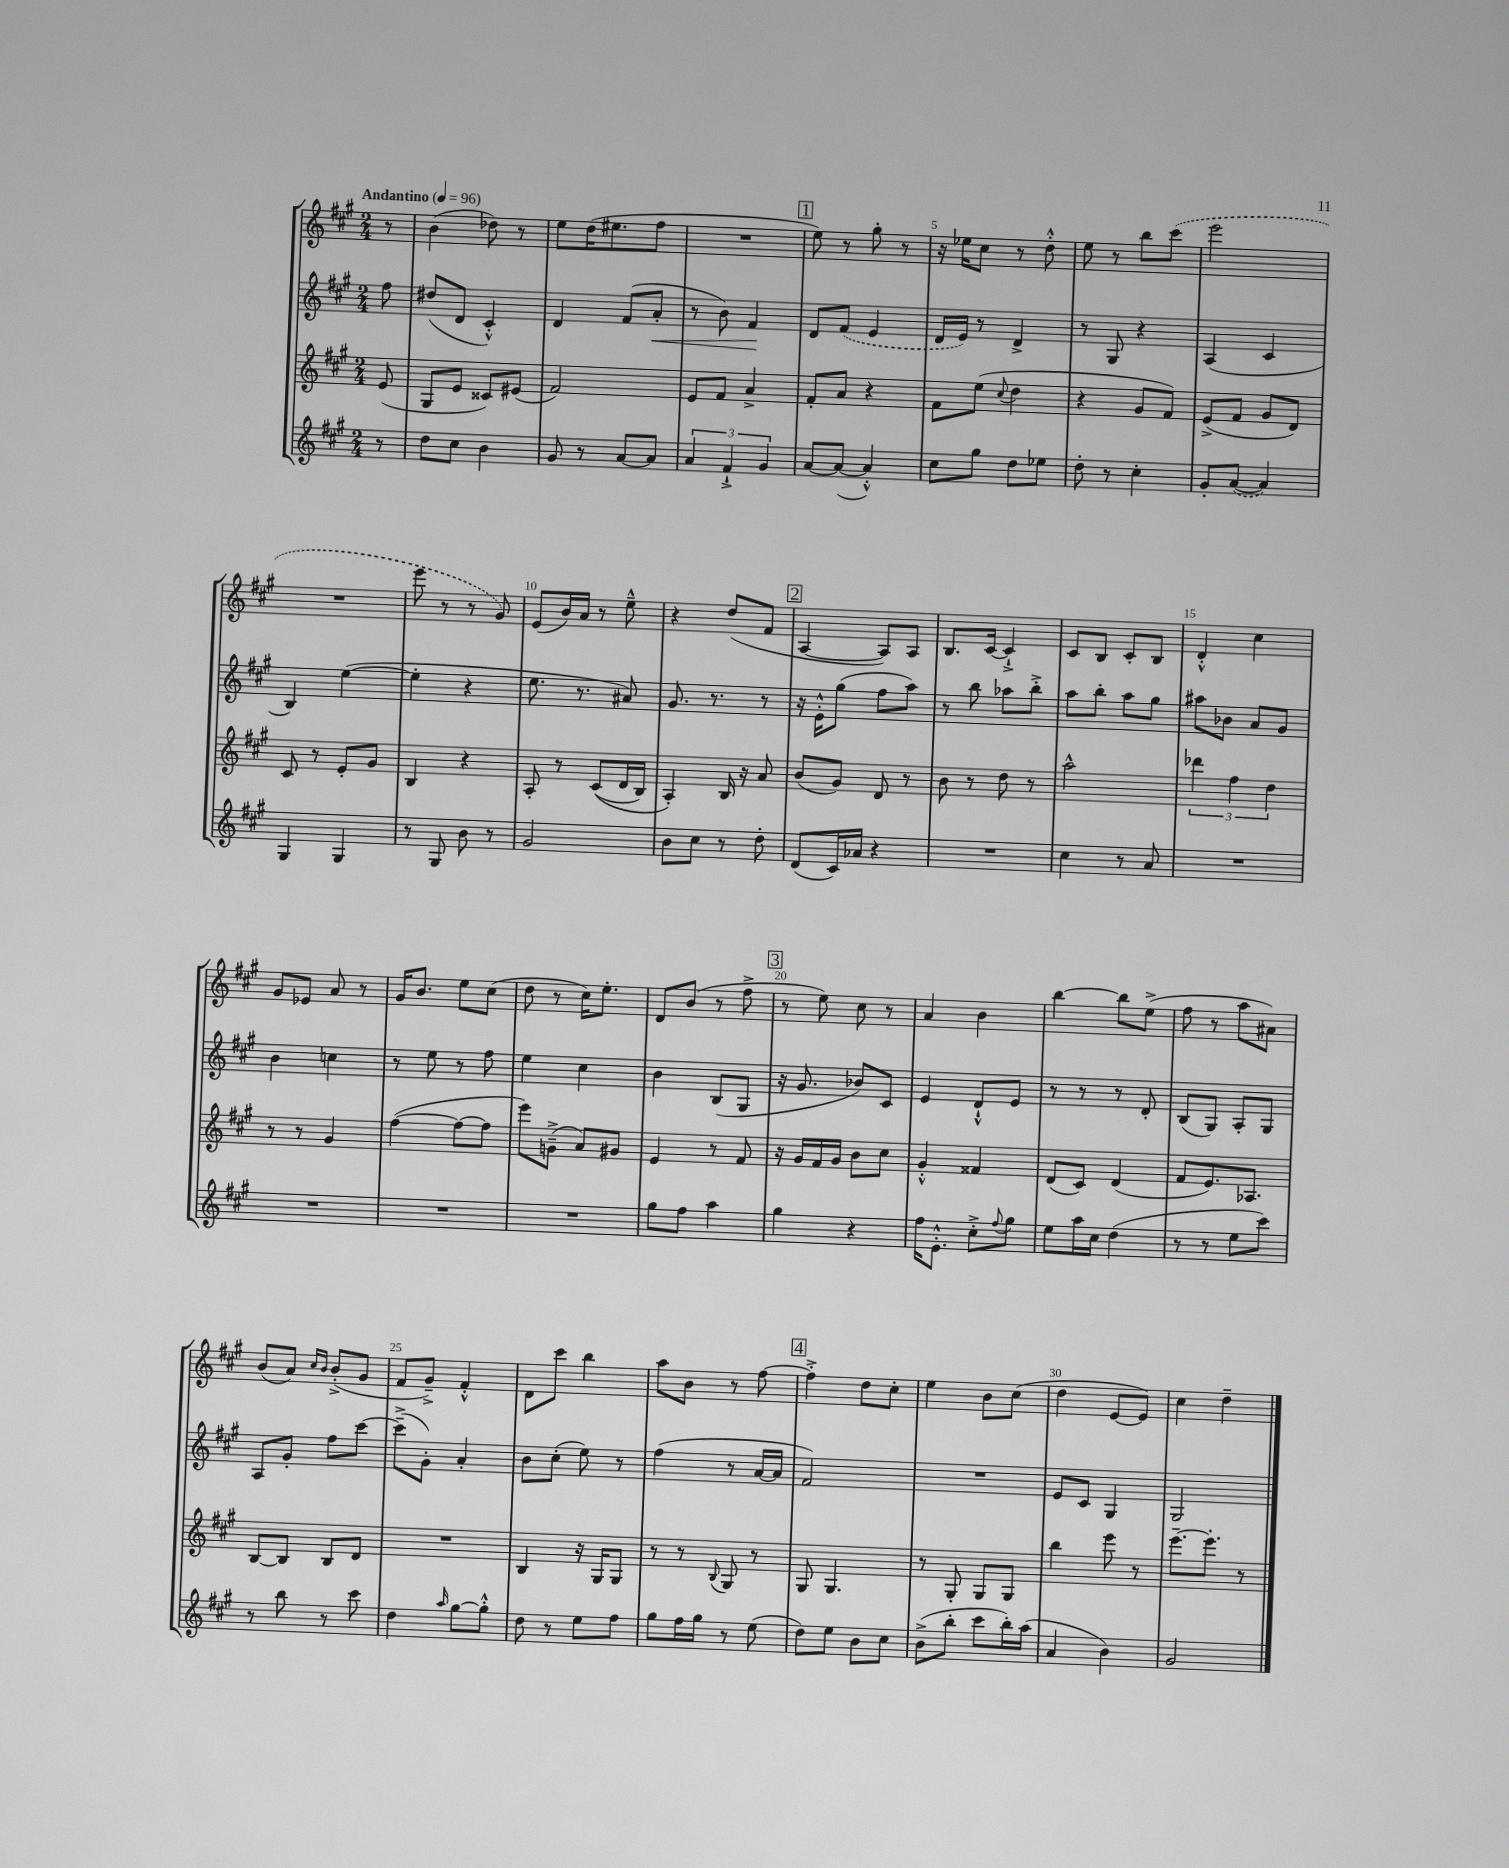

**kern	**kern	**kern	**kern
*staff4	*staff3	*staff2	*staff1
*clefG2	*clefG2	*clefG2	*clefG2
*k[f#c#g#]	*k[f#c#g#]	*k[f#c#g#]	*k[f#c#g#]
*M2/4	*M2/4	*M2/4	*M2/4
*MM96	*MM96	*MM96	*MM96
8r	(8e	8ff#	8r
=	=	=	=
8dd	8G#	(8dd#	(4b
8cc#	8e	8d	.
4b	8c##)	4c#'^^)	8dd-)
.	(8e#	.	8r
=	=	=	=
8g#	2f#)	4d	8ee
8r	.	.	(16dd
.	.	.	8.ee#
[8a	.	(8f#	.
8a]	.	8a'	8ff#
=	=	=	=
6a	8e	8r	2r
.	8f#	8b)	.
6f#`^	.	.	.
.	4a^	4f#	.
6g#	.	.	.
=	=	=	=
[8a	8f#'	8d	8ee)
(8a_	8a	(8f#	8r
4a'^^])	4r	4e	8gg#'
.	.	.	8r
=	=	=	=
8cc#	8f#	16d	16r
.	.	16e)	16ee-
8gg#	(8ee	8r	8cc#
.	8qqcc#	.	.
8dd	4dd	4d^	8r
8ee-	.	.	8dd'^^
=	=	=	=
8dd'	4r	8r	8ee
8r	.	8G#	8r
4cc#'	8g#	4r	8bb
.	8f#)	.	(8ccc#
=	=	=	=
8g#'	(8e^	(4A	2eee
([8a	8f#	.	.
4a])	8g#	4c#	.
.	8d)	.	.
=	=	=	=
4G#	8c#	4B)	2r
.	8r	.	.
4G#	8e'	([4ee	.
.	8g#	.	.
=	=	=	=
8r	4B	4ee']	8eee
8G#	.	.	8r
8b	4r	4r	8r
8r	.	.	8g#)
=	=	=	=
2g#	8A'	8.ee	(8e
.	8r	.	16b)
.	.	8.r	16a
.	&((8c#	.	8r
.	16d	8a#)	8ee~^^
.	16B)	.	.
=	=	=	=
8b	4A'&)	8.g#	4r
8cc#	.	.	.
.	.	8.r	.
8r	16B	.	(8dd
.	16r	.	.
8dd'	8a	8r	8f#
=	=	=	=
(8d	(8b	16r	[4A
.	.	16e'^^	.
16c#)	8g#)	(8gg#	.
16a-	.	.	.
4r	8d	8ff#	8A])
.	8r	8aa)	8A
=	=	=	=
2r	8b	8r	8.B
.	8r	8bb	.
.	.	.	[16c#
.	8dd	8aa-	4c#`^]
.	8r	8bb'^	.
=	=	=	=
4cc#	2aa^^	8aa	8c#
.	.	8bb'	8B
8r	.	8aa	8c#'
8a	.	8gg#	8B
=	=	=	=
2r	6ddd-	8aa#	4d'^^
.	.	8b-	.
.	6ff#	.	.
.	.	8a	4cc#
.	6dd	.	.
.	.	8g#	.
=	=	=	=
2r	8r	4b	8g#
.	8r	.	8e-
.	4g#	4cc	8a
.	.	.	8r
=	=	=	=
2r	([4ff#	8r	16g#
.	.	.	8.b
.	.	8ee	.
.	8ff#_	8r	8ee
.	8ff#]	8ff#	(8cc#
=	=	=	=
2r	8eee)	4ee	8dd
.	(8g~^	.	8r
.	8a)	4cc#	16cc#)
.	.	.	8.ee'
.	8g#	.	.
=	=	=	=
8gg#	4e	4b	8d
8ff#	.	.	(8b
4aa	8r	(8B	8r
.	8f#	8G#	8ff#^
=	=	=	=
4gg#	16r	16r	8r
.	16g#	8.g#	.
.	16f#	.	8ee)
.	16g#	.	.
4r	8b	8b-)	8cc#
.	8cc#	8c#	8r
=	=	=	=
16ff#	4g#'^^	4e	4a
8.e'^^	.	.	.
8cc#'^	4f##	8d`^^	4b
8qqff#	.	.	.
8gg#	.	8e	.
=	=	=	=
8ee	(8d	8r	[4bb
16aa	8c#)	8r	.
16cc#	.	.	.
(4dd	(4d	8r	8bb]
.	.	8d'	(8ee^
=	=	=	=
8r	8f#	(8B	8ff#
8r	8.e)	8G#)	8r
8ee	.	8A'	8aa
.	8.A-	.	.
8ccc#)	.	8G#	8a#)
=	=	=	=
8r	[8B	8A	(8b
8bb	8B]	8g#'	8a)
.	.	.	16qqcc#
.	.	.	16qqb
8r	8B	8ff#	(8b'^
8ccc#	8d	[8ccc#	8g#
=	=	=	=
4dd	2r	(8ccc#~^]	8f#
.	.	8g#')	8g#~^)
16qqaa	.	.	.
[8gg#	.	4a'	4f#'^^
8gg#'^^]	.	.	.
=	=	=	=
8dd	4B	8b	8d
8r	.	(8cc#'	8ccc#
8ee	16r	8ee)	4bb
.	16G#	.	.
8ff#	8G#	8r	.
=	=	=	=
8gg#	8r	(4ff#	8aa
16ff#	8r	.	8b
16gg#	.	.	.
.	8qqB	.	.
8r	8G#	8r	8r
(8ee	8r	[16a	[8ff#
.	.	16a]	.
=	=	=	=
8dd)	8G#	2f#)	4ff#'^]
8ee	4.G#	.	.
8b	.	.	8dd
8cc#	.	.	8cc#'
=	=	=	=
(8b^	8r	2r	4ee
8bb'	8G#'	.	.
8ccc#	8G#	.	8b
16bb')	8G#	.	(8cc#
(16aa	.	.	.
=	=	=	=
4a	4bb	8e	4dd
.	.	8c#	.
4b)	8eee	4G#	[8e
.	8r	.	8e])
=	=	=	=
2g#	[8.eee~	2G#	4cc#
.	8.eee']	.	.
.	.	.	4dd~
.	8r	.	.
==	==	==	==
*-	*-	*-	*-
